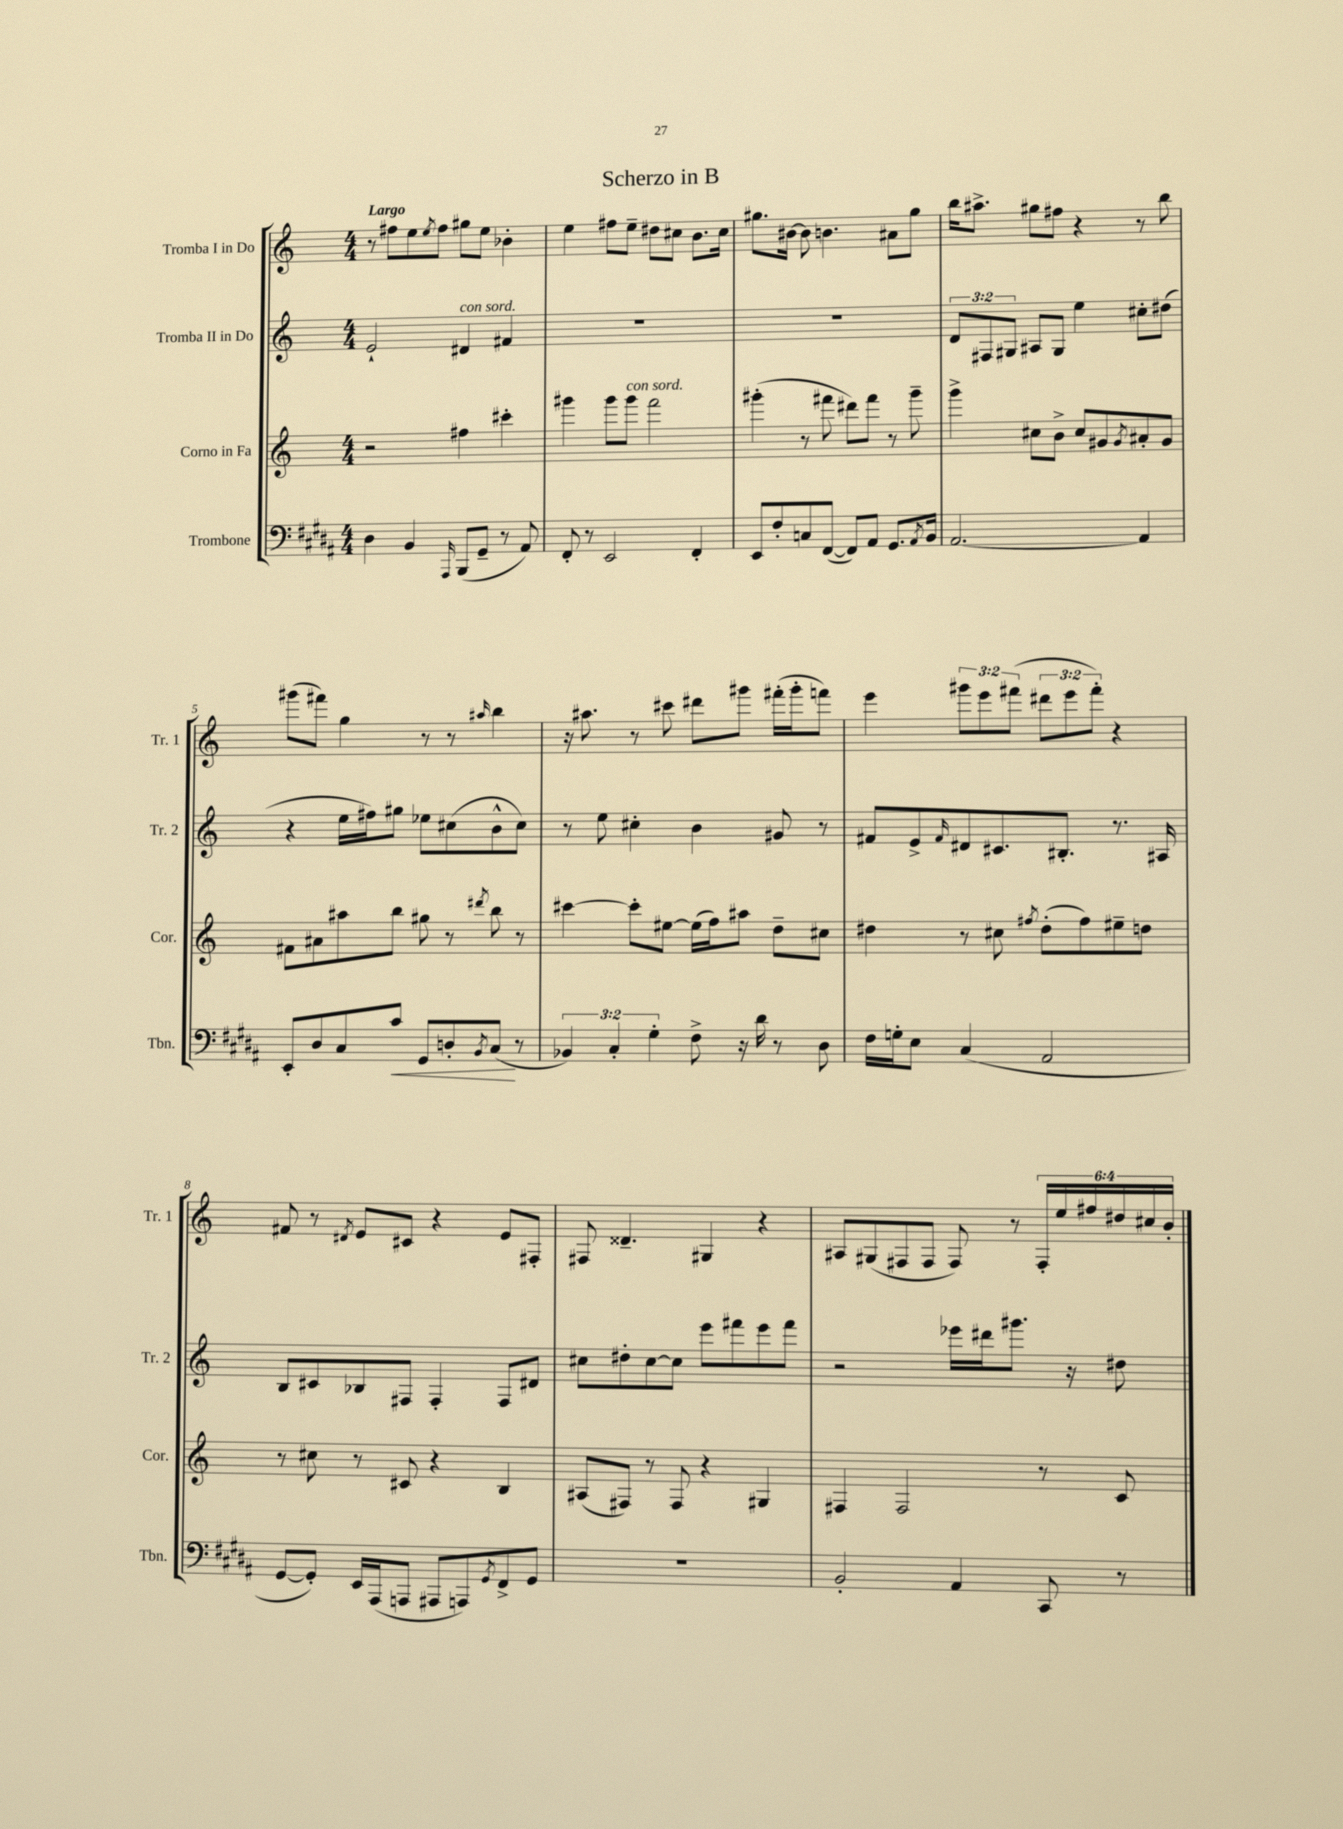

**kern	**kern	**kern	**kern
*staff4	*staff3	*staff2	*staff1
*clefF4	*clefG2	*clefG2	*clefG2
*k[f#c#g#d#a#]	*k[]	*k[]	*k[]
*M4/4	*M4/4	*M4/4	*M4/4
4D#	2r	2e`	8r
.	.	.	8ff#
4BB	.	.	8ee
.	.	.	8qee
.	.	.	8ff#
16qqAAA#	.	.	.
(8BBB	4ff#	4d#	8gg#
8GG#~	.	.	8ee
8r	4ccc#'	4f#	4b-'
8AA#)	.	.	.
=	=	=	=
8FF#'	4ggg#	1r	4ee
8r	.	.	.
2EE	8ggg#	.	8ff#
.	8ggg#	.	8ee~
.	2fff	.	8dd#
.	.	.	8cc#
4FF#'	.	.	8.b
.	.	.	16cc#
=	=	=	=
8EE	(4ggg#'	1r	8.gg#
8F#'	.	.	.
.	.	.	[16b#
8C	8r	.	8b#]
([8FF#	8fff#	.	4.b
8FF#])	8ddd#)	.	.
8AA#	8fff#	.	.
8.GG#	8r	.	8a#
.	8ggg#~	.	8gg#
8qAA#	.	.	.
16BB	.	.	.
=	=	=	=
[2.AA#	4ggg^	12d	16bb
.	.	.	8.aa#^
.	.	12F#	.
.	.	12G#	.
.	8cc#	8A#	8gg#
.	8b^	8G#	8ff#
.	8cc#	4ee	4r
.	8g#	.	.
.	8qg#	.	.
4AA#]	8a#'	8cc#'	8r
.	8g#	(8dd#	8bb
=	=	=	=
8EE'	8f#	4r	(8ggg#
8D#	8a#	.	8fff#)
8C#	8aa#	16ee	4gg
.	.	16ff#)	.
8c#	8bb	8gg#	.
8GG#	8gg#	8ee-	8r
8D'	8r	(8cc#	8r
8qBB	8qddd#	.	16qqaa#
(8C#	8bb	8b^^	4bb
8r	8r	8cc#)	.
=	=	=	=
6BB-)	[4ccc#	8r	16r
.	.	.	8.aa#
.	.	8ee	.
6C#'	.	.	.
.	8ccc#']	4cc#'	8r
6G#'	.	.	.
.	[8ee#	.	8ccc#
8F#^	(16ee#]	4b	8ddd#
.	16ff)	.	.
16r	8aa#	.	8ggg#
16d#	.	.	.
8r	8dd~	8g#	(16fff#'
.	.	.	16ggg#'
8D#	8cc#	8r	8fff)
=	=	=	=
16F#	4dd#	8f#	4eee
16G'	.	.	.
8E	.	8e^	.
.	.	16qqf#	.
(4C#	8r	8d#	12ggg#
.	.	.	12eee
.	8cc#	8.c#	.
.	.	.	(12fff#
.	8qff#	.	.
2AA#	(8dd#'	.	12ddd#
.	.	8.B#'	.
.	.	.	12eee
.	8ff#)	.	.
.	.	.	12fff#')
.	8ee#~	8.r	4r
.	8dd	.	.
.	.	16A#	.
=	=	=	=
[8GG#	8r	8B	8f#
8GG#'])	8cc#	8c#	8r
.	.	.	8qd#
16EE	8r	8B-	8e
(16AAA#	.	.	.
8AAA	8c#	8F#	8c#
8AAA#	4r	4F#'	4r
8AAA)	.	.	.
8qGG#	.	.	.
8FF#^	4B	8F#	8e
8GG#	.	8d#	8F#'
=	=	=	=
1r	(8A#	8cc#	8F#
.	8F#)	8dd#'	4.d##~
.	8r	[8cc#	.
.	8F#	8cc#]	.
.	4r	8eee	4G#
.	.	8fff#	.
.	4G#	8eee	4r
.	.	8fff#	.
=	=	=	=
2BB'	4F#	2r	8A#
.	.	.	(8G#
.	2F#	.	8F#
.	.	.	8F#
4AA#	.	16eee-	8F#)
.	.	16ddd#	.
.	.	8.ggg#	8r
8CC#	8r	.	24F#'
.	.	.	24ee
.	.	16r	.
.	.	.	24ff#
8r	8c	8dd#	24dd#
.	.	.	24cc#
.	.	.	24b'
==	==	==	==
*-	*-	*-	*-
